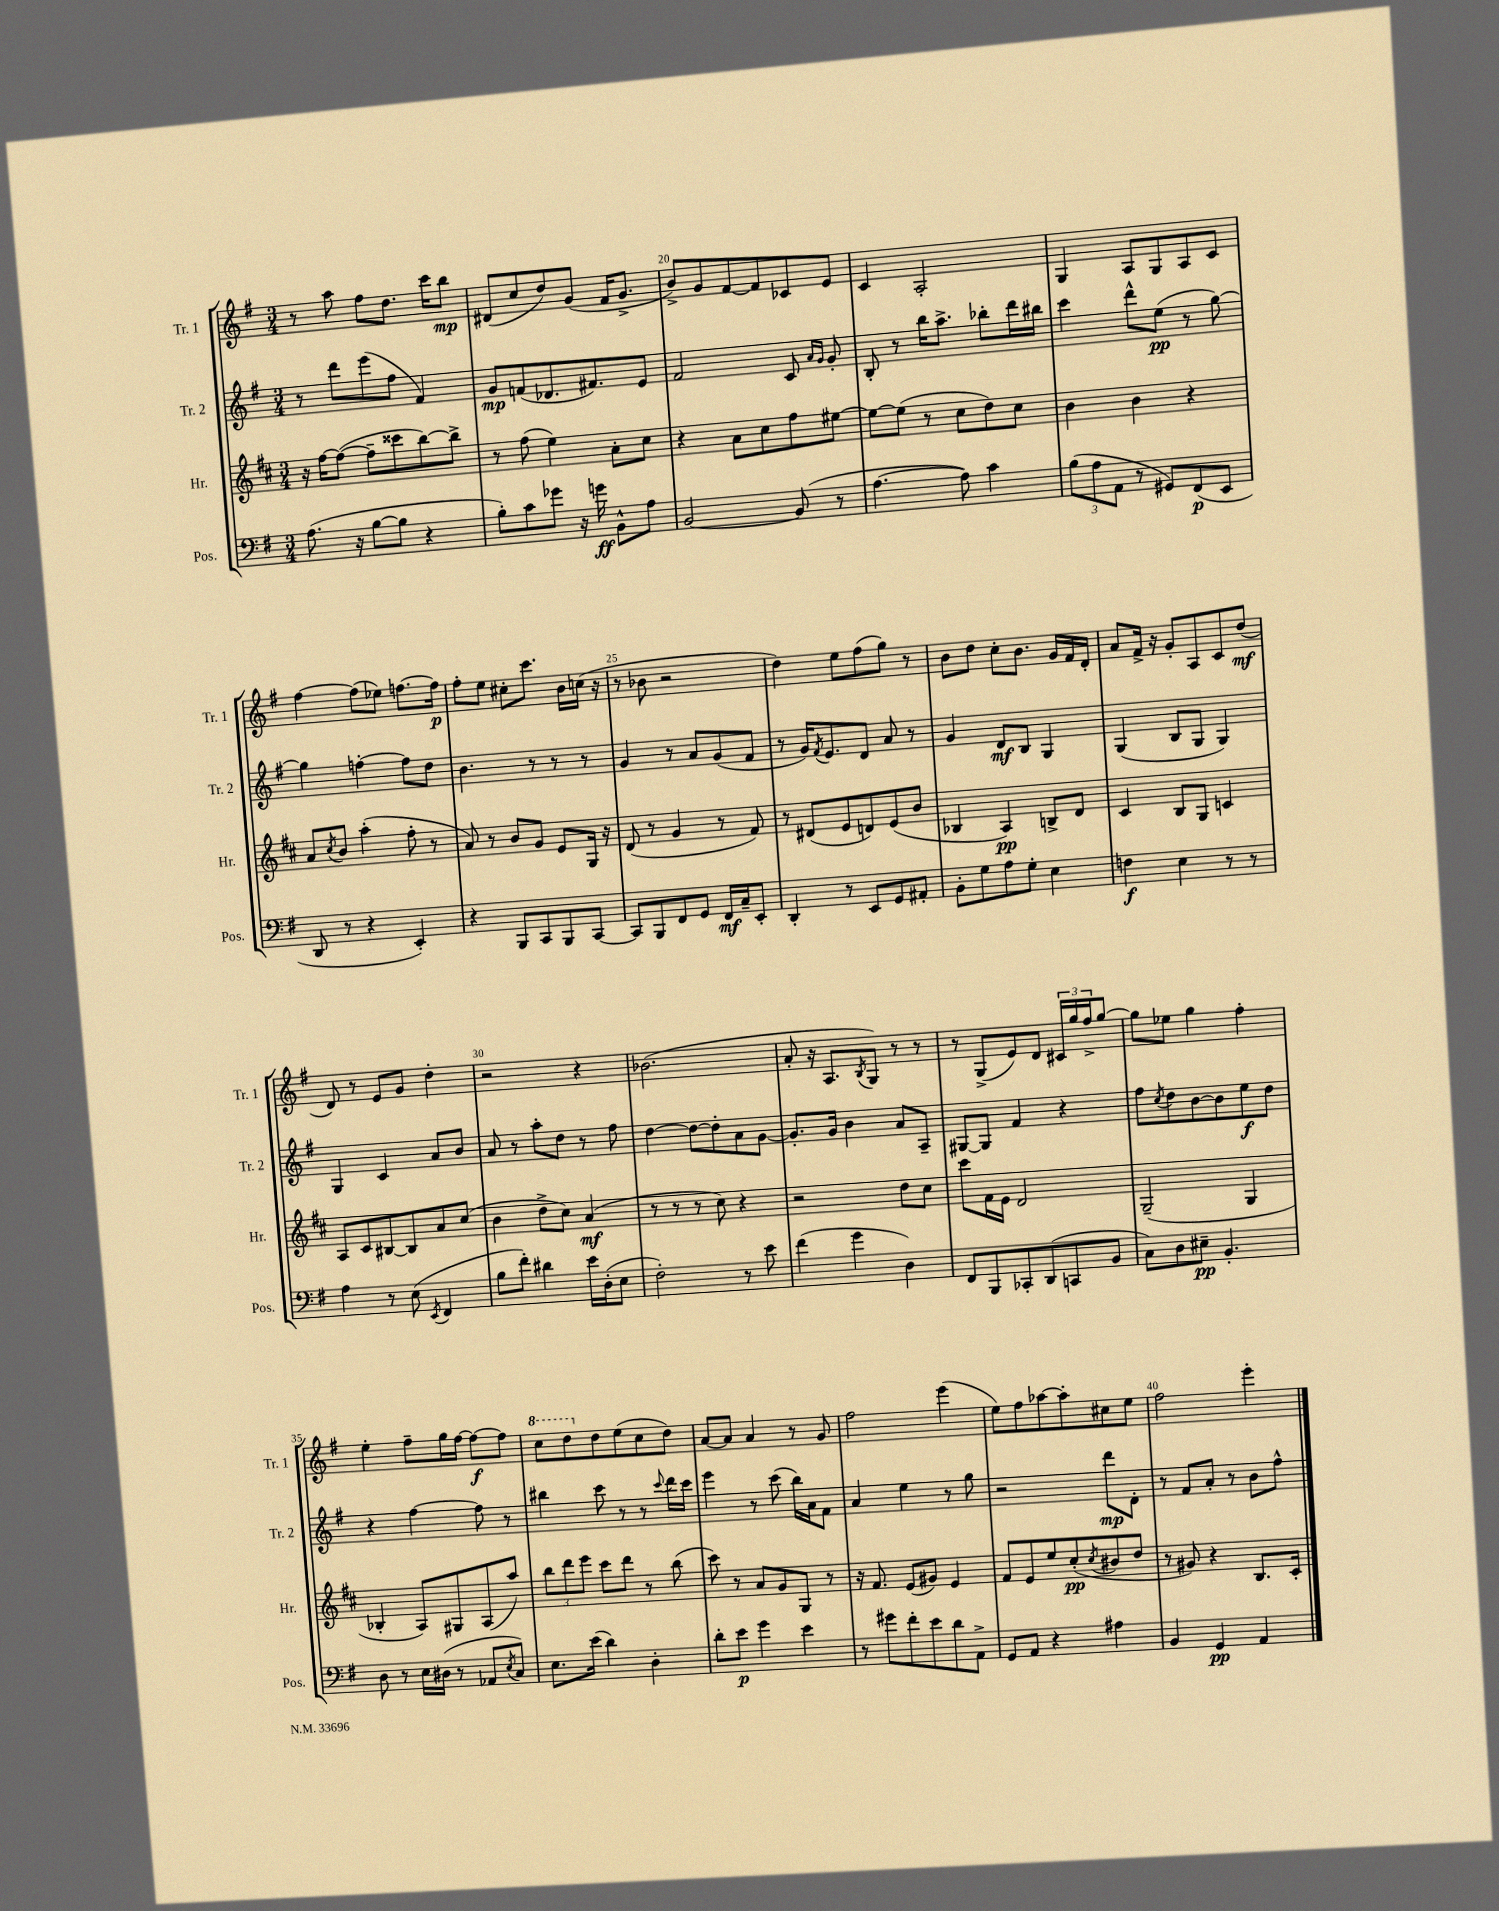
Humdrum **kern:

**kern	**dynam	**kern	**dynam	**kern	**dynam	**kern	**dynam
*part4	*part4	*part3	*part3	*part2	*part2	*part1	*part1
*staff4	*staff4	*staff3	*staff3	*staff2	*staff2	*staff1	*staff1
*I"Pos.	*	*I"Hr.	*	*I"Tr. 2	*	*I"Tr. 1	*
*I'Pos.	*	*I'Hr.	*	*I'Tr. 2	*	*I'Tr. 1	*
*clefF4	*	*clefG2	*	*clefG2	*	*clefG2	*
*k[f#]	*	*k[f#c#]	*	*k[f#]	*	*k[f#]	*
*M3/4	*	*M3/4	*	*M3/4	*	*M3/4	*
=18	=18	=18	=18	=18	=18	=18	=18
(8.A\	.	16r	.	8r	.	8r	.
.	.	[16ff#\KL	.	.	.	.	.
.	.	(8ff#\J_	.	8ddd\L	.	8aa\	.
16r	.	.	.	.	.	.	.
[8B\L	.	8ff#~\L]	.	(8eee\	.	8ff#\L	.
8B\J]	.	8ccc##X\	.	8ff#\J	.	8.dd\J	.
4r	.	[8bb\)	.	4f#/)	.	.	.
.	.	.	.	.	.	16ccc\KL	.
.	.	8bb^\J]	.	.	.	8bb\J	mp
=19	=19	=19	=19	=19	=19	=19	=19
8B'\L)	.	8r	.	8g/L	mp	(8d#X/L	.
8c\	.	(8ff#\	.	(8fn/	.	8cc/	.
8g-X\J	.	4ee\)	.	8.d-X/	.	8dd/)	.
16r	.	.	.	.	.	(8g/J	.
16gn\	ff	.	.	8.f#X/)	.	.	.
8BB^^\L	.	8a'\L	.	.	.	16f#/KL	.
.	.	.	.	.	.	8.g^/J	.
8A\J	.	8cc#\J	.	8e/J	.	.	.
=20	=20	=20	=20	=20	=20	=20	=20
[2BB/	.	4r	.	2f#/	.	8b^/L)	.
.	.	.	.	.	.	8g/	.
.	.	8a\L	.	.	.	[8f#/	.
.	.	8cc#\	.	.	.	8f#/]	.
(8BB/]	.	8ff#\	.	8c/	.	8c-X/	.
.	.	.	.	16qqa/LL	.	.	.
.	.	.	.	16qqg/JJ	.	.	.
8r	.	[8ee#X\J	.	8g'/	.	8e/J	.
=21	=21	=21	=21	=21	=21	=21	=21
[4.A\	.	8ee#\L_	.	8B'/	.	4c/	.
.	.	(8ee#\J]	.	8r	.	.	.
.	.	8r	.	16bb\KL	.	2A'/	.
.	.	.	.	8.aa^\J	.	.	.
8A\])	.	8cc#\L	.	.	.	.	.
4c\	.	8dd\)	.	8bb-X'\L	.	.	.
.	.	8cc#\J	.	16ddd\L	.	.	.
.	.	.	.	16bb#X\JJ	.	.	.
=22	=22	=22	=22	=22	=22	=22	=22
(12B\L	.	4b\	.	4ccc\	.	4G/	.
12A\	.	.	.	.	.	.	.
12AA\J	.	.	.	.	.	.	.
8r	.	4b\	.	8ddd^^\L	.	8A/L	.
8GG#X/L)	.	.	.	(8ee\J	pp	8G/	.
(8FF#/	p	4r	.	8r	.	8A/	.
8EE/J	.	.	.	[8gg\)	.	8c/J	.
!!LO:LB:g=z
=23	=23	=23	=23	=23	=23	=23	=23
8DD/	.	8a/L	.	4gg\]	.	[4ff#\	.
.	.	8qcc#/	.	.	.	.	.
8r	.	8b/J	.	.	.	.	.
4r	.	(4aa'\	.	[4ffn'\	.	(8ff#\L]	.
.	.	.	.	.	.	8ee-X\J)	.
4EE'/)	.	8ff#'\	.	8ff\L]	.	[8.ffn\L	.
.	.	8r	.	8dd\J	.	.	.
.	.	.	.	.	.	16ff\Jk]	p
=24	=24	=24	=24	=24	=24	=24	=24
4r	.	8a/)	.	4.b\	.	8ff#'\L	.
.	.	8r	.	.	.	8ee\J	.
8BBB/L	.	8b/L	.	.	.	8cc#X'\L	.
8CC/	.	8g/J	.	8r	.	8.ccc\J	.
8BBB/	.	8e/L	.	8r	.	.	.
.	.	.	.	.	.	16b\LL	.
[8CC/J	.	16G/Jk	.	8r	.	(16ccn\JJ	.
.	.	16r	.	.	.	16r	.
=25	=25	=25	=25	=25	=25	=25	=25
8CC/L]	.	(8d/	.	4g/	.	8r	.
8BBB/	.	8r	.	.	.	8b-X\	.
8FF#/	.	4g/	.	8r	.	2r	.
8GG/J	.	.	.	8a/L	.	.	.
16FF#/LL	mf	8r	.	(8g/	.	.	.
16C~/J	.	.	.	.	.	.	.
8EE'/J	.	8f#/)	.	8f#/J	.	.	.
=26	=26	=26	=26	=26	=26	=26	=26
4DD'/	.	8r	.	8r	.	4dd\)	.
.	.	(8d#X/L	.	16g/KL)	.	.	.
.	.	.	.	8qf#/	.	.	.
.	.	.	.	8.e/	.	.	.
8r	.	8e/	.	.	.	8ee\L	.
8EE/L	.	8dn/)	.	8d/J	.	(8ff#\	.
8GG/	.	(8e/	.	8a/	.	8gg\J)	.
8AA#X'/J	.	8b/J	.	8r	.	8r	.
=27	=27	=27	=27	=27	=27	=27	=27
8BB'\L	.	4B-X/	.	4g/	.	8b\L	.
8G\	.	.	.	.	.	8dd\J	.
8A\	.	4A/)	pp	8d/L	mf	8cc'\L	.
8G'\J	.	.	.	8B/J	.	8.b\J	.
4E\	.	8Bn^/L	.	4G/	.	.	.
.	.	.	.	.	.	16g/LL	.
.	.	8d/J	.	.	.	16f#/	.
.	.	.	.	.	.	16d'/JJ	.
=28	=28	=28	=28	=28	=28	=28	=28
4Fn\	f	4c#/	.	(4G/	.	8a/L	.
.	.	.	.	.	.	16f#^/Jk	.
.	.	.	.	.	.	16r	.
4E\	.	8B/L	.	8B/L	.	8g'/L	.
.	.	8G/J	.	8G/J	.	8A/	.
8r	.	4cn/	.	4G/)	.	8c/	.
8r	.	.	.	.	.	(8dd/J	mf
!!LO:LB:g=z
=29	=29	=29	=29	=29	=29	=29	=29
4A\	.	8A/L	.	4G/	.	8d/)	.
.	.	8c#/	.	.	.	8r	.
8r	.	[8B#X/	.	4c/	.	8e/L	.
(8E\	.	8B#/]	.	.	.	8g/J	.
8qEE/	.	.	.	.	.	.	.
4FF#/	.	8a/	.	8a/L	.	4dd'\	.
.	.	(8cc#/J	.	8b/J	.	.	.
=30	=30	=30	=30	=30	=30	=30	=30
8B\L	.	4b\	.	8a/	.	2r	.
8f#'\J)	.	.	.	8r	.	.	.
4d#X\	.	8dd^\L	.	8aa'\L	.	.	.
.	.	8cc#\J)	.	8dd\J	.	.	.
16e\LL	.	(4a/	mf	8r	.	4r	.
(16D'\J	.	.	.	.	.	.	.
8E\J	.	.	.	8ff#\	.	.	.
=31	=31	=31	=31	=31	=31	=31	=31
2F#'\)	.	8r	.	[4dd\	.	(2.b-X\	.
.	.	8r	.	.	.	.	.
.	.	8r	.	8dd\L_	.	.	.
.	.	8cc#\)	.	8dd'\]	.	.	.
8r	.	4r	.	8a\	.	.	.
8e\	.	.	.	[8g\J	.	.	.
=32	=32	=32	=32	=32	=32	=32	=32
(4f#\	.	2r	.	8.g'/L]	.	8a'/	.
.	.	.	.	.	.	16r	.
.	.	.	.	16g/Jk	.	8.A/L	.
4g\	.	.	.	4b\	.	.	.
.	.	.	.	.	.	8qB/	.
.	.	.	.	.	.	8G/J)	.
4D\)	.	8dd\L	.	8a/L	.	8r	.
.	.	8cc#\J	.	8A~/J	.	8r	.
=33	=33	=33	=33	=33	=33	=33	=33
8FF#/L	.	8ccc#\L	.	[8G#X/L	.	8r	.
8BBB/	.	16f#\L	.	8G#/J]	.	(8G^/L	.
.	.	16e\JJ	.	.	.	.	.
8CC-X'/	.	2d/	.	4f#/	.	8e/)	.
(8DD/	.	.	.	.	.	8d/J	.
8CCn/	.	.	.	4r	.	24c#X/LL	.
.	.	.	.	.	.	24gg/	.
.	.	.	.	.	.	24ff#^/J	.
8BB/J	.	.	.	.	.	[8gg/J	.
=34	=34	=34	=34	=34	=34	=34	=34
8C\L)	.	(2G~/	.	8ff#\L	.	8gg\L]	.
.	.	.	.	8qcc/	.	.	.
8D\	.	.	.	8dd\	.	8ee-X\J	.
8E#X~\J	pp	.	.	[8b\	.	4gg\	.
4.BB'/	.	.	.	8b\]	.	.	.
.	.	4G/	.	8ee\	f	4ff#'\	.
.	.	.	.	8dd\J	.	.	.
!!LO:LB:g=z
=35	=35	=35	=35	=35	=35	=35	=35
8D\	.	4B-X'/	.	4r	.	4ee'\	.
8r	.	.	.	.	.	.	.
16E\LL	.	8A/L)	.	[4ff#\	.	8ff#~\L	.
(16D#X\JJ	.	.	.	.	.	.	.
8r	.	8G#X/	.	.	.	16gg\L	.
.	.	.	.	.	.	[16ff#\JJ	.
8AA-X/L	.	(8A/	.	8ff#\]	.	8ff#\L_	f
8qE/	.	.	.	.	.	.	.
8C/J)	.	8aa/J)	.	8r	.	8ff#\J]	.
=36	=36	=36	=36	=36	=36	=36	=36
*	*	*	*	*	*	*8va	*
8.E\L	.	12bb\L	.	4bb#X\	.	8ccc\L	.
.	.	12ddd\	.	.	.	.	.
.	.	.	.	.	.	8ddd\	.
.	.	12eee\J	.	.	.	.	.
(16e\Jk	.	.	.	.	.	.	.
*	*	*	*	*	*	*X8va	*
4d\)	.	8ccc#\L	.	8ccc\	.	8dd\	.
.	.	8ddd\J	.	8r	.	(8ee\	.
4D'\	.	8r	.	8r	.	8cc\	.
.	.	.	.	8qqccc/	.	.	.
.	.	(8bb\	.	16ddd\LL	.	8dd\J)	.
.	.	.	.	16ccc\JJ	.	.	.
=37	=37	=37	=37	=37	=37	=37	=37
8d'\L	.	8ccc#\)	.	4eee\	.	[8a/L	.
8e\J	p	8r	.	.	.	8a/J]	.
4g\	.	8a/L	.	8r	.	4a/	.
.	.	8g/	.	(8ccc\	.	.	.
4e\	.	8G/J	.	16bb\LL)	.	8r	.
.	.	.	.	16a\J	.	.	.
.	.	8r	.	8f#\J	.	8g/	.
=38	=38	=38	=38	=38	=38	=38	=38
8r	.	16r	.	4a/	.	2ff#\	.
.	.	8.f#/	.	.	.	.	.
8g#X\L	.	.	.	.	.	.	.
8f#'\	.	(8e/L	.	4ee\	.	.	.
8e\	.	8g#X/J)	.	.	.	.	.
8d\	.	4e/	.	8r	.	(4eee\	.
8AA^\J	.	.	.	8gg\	.	.	.
=39	=39	=39	=39	=39	=39	=39	=39
8GG/L	.	8f#/L	.	2r	.	8ee\L)	.
8AA/J	.	8e/	.	.	.	8ff#\	.
4r	.	8ee/	.	.	.	[8aa-X\	.
.	.	(8cc#'/	pp	.	.	8aa-'\]	.
.	.	8qcc#/	.	.	.	.	.
4A#X\	.	8b#X/	.	8ddd\L	mp	8cc#X\	.
.	.	8dd/J	.	8d'\J	.	8ee\J	.
=40	=40	=40	=40	=40	=40	=40	=40
4BB/	.	8r	.	8r	.	2ff#\	.
.	.	8g#X/)	.	8f#/L	.	.	.
4GG/	pp	4r	.	8a'/J	.	.	.
.	.	.	.	8r	.	.	.
4AA/	.	8.B/L	.	8b\L	.	4eee'\	.
.	.	.	.	8ff#^^\J	.	.	.
.	.	16c#'/Jk	.	.	.	.	.
==	==	==	==	==	==	==	==
*-	*-	*-	*-	*-	*-	*-	*-
